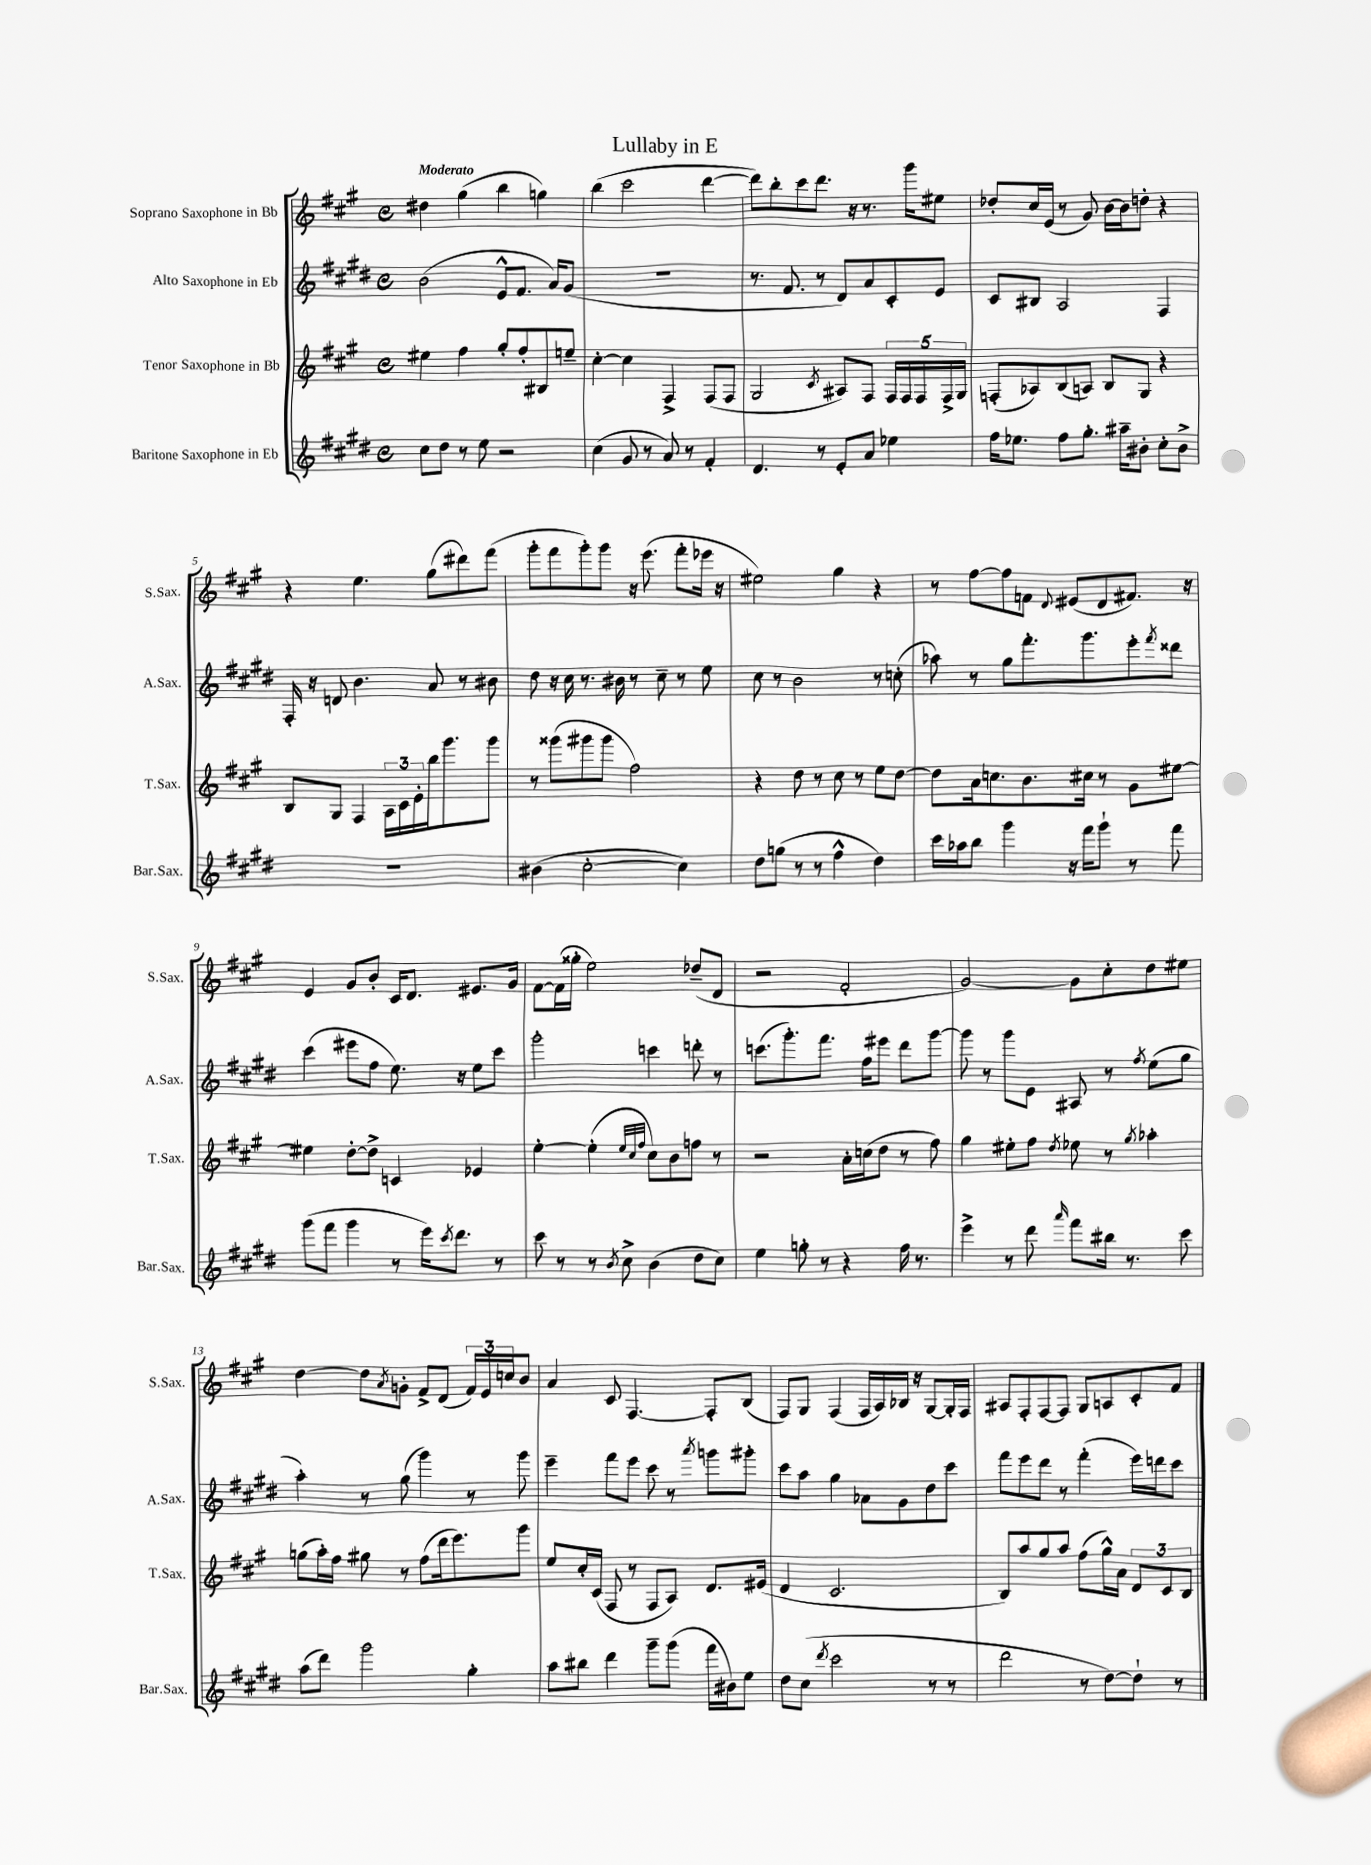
\header { title = "Lullaby in E" }
<<
\new StaffGroup <<
\new Staff = "s0" \with { instrumentName = "Soprano Saxophone in Bb" shortInstrumentName = "S.Sax." } {
    \clef treble \key a \major \defaultTimeSignature \time 4/4 \tempo "Moderato"
    dis''4 gis''4( b''4 g''4) |
    b''4( cis'''2 d'''4~ |
    d'''8) b''8-. cis'''8 d'''8. r16 r8. gis'''16 eis''8 |
    des''8-. cis''16 e'16( r8 gis'8) b'16~ b'16 d''8-. r4 |
    r4 e''4. gis''8( dis'''8) fis'''8( |
    gis'''8-. fis'''8 gis'''8-.) gis'''8 r16 e'''8.( fis'''8-. ees'''16 r16 |
    eis''2) gis''4 r4 |
    r8 fis''8~ fis''8 f'8 \appoggiatura { d'8 } eis'8( d'8 fis'8.) r16 |
    e'4 gis'8 b'8-. cis'16 d'8. eis'8. gis'16 |
    fis'8~ fis'16( gisis''16-. e''2) des''8--( d'8 |
    r2 fis'2-. |
    gis'2~) gis'8 cis''8-. d''8 eis''8 |
    d''4~ d''8 \acciaccatura { a'8 } g'8-. fis'8-> d'8( \tuplet 3/2 { fis'16) e'16 c''16 } b'8 |
    a'4 cis'8 fis4.~ fis8-. b8( |
    fis8) gis8 fis4( fis16 a16) bes16 r16 gis8~ gis16-. fis16 |
    ais8 fis8-. fis8~ fis8 gis8 a8 cis'8-. fis'8 \bar "|." |
}
\new Staff = "s1" \with { instrumentName = "Alto Saxophone in Eb" shortInstrumentName = "A.Sax." } {
    \clef treble \key e \major \defaultTimeSignature \time 4/4
    b'2( e'8-^ fis'8. a'16) gis'8( |
    R1 |
    r8. fis'8. r8 dis'8) a'8 cis'8-. e'8 |
    cis'8 bis8 a2 fis4 |
    fis16-. r16 d'8 b'4. a'8 r8 bis'8 |
    dis''8 r16 cis''16 r8. bis'16 r8 cis''8-- r8 e''8 |
    cis''8 r8 b'2 r8 c''8-.( |
    aes''8) r8 gis''8 fis'''8.-. gis'''8. e'''8-. \acciaccatura { fis'''8 } disis'''8 |
    cis'''4( eis'''8 fis''8 e''8.) r16 e''8 cis'''8 |
    gis'''2-. c'''4 d'''8-. r8 |
    c'''8.( gis'''8.-.) fis'''8. fis''16 eis'''8 dis'''8 gis'''8~ |
    gis'''8 r8 gis'''8 e'8 ais8 r8 \acciaccatura { fis''8 } e''8( gis''8 |
    a''4-.) r8 gis''8( gis'''4) r8 gis'''8 |
    e'''4-- fis'''8 e'''8 cis'''8 r8 \acciaccatura { a'''8 } g'''8 gis'''8-. |
    cis'''8 a''8 gis''4 aes'8 gis'8 dis''8 cis'''8 |
    fis'''8 e'''8 dis'''8 r8 fis'''4-.( e'''16) d'''16 cis'''8 \bar "|." |
}
\new Staff = "s2" \with { instrumentName = "Tenor Saxophone in Bb" shortInstrumentName = "T.Sax." } {
    \clef treble \key a \major \defaultTimeSignature \time 4/4
    eis''4 fis''4 gis''8-. fis''8-. bis8 e''8-- |
    cis''4~-. cis''4 fis4-> fis8( fis8 |
    gis2 \acciaccatura { cis'8 } ais8) fis8 \tuplet 5/4 { fis16 fis16 fis16 fis16-> gis16 } |
    f8-.( aes8) b8( a8) b8 gis8 r4 |
    b8 gis8 fis4 \tuplet 3/2 { a16 cis'16 e'16-. } b''16 gis'''8. gis'''8 |
    r8 gisis'''8( gis'''8 gis'''8 fis''2) |
    r4 d''8 r8 cis''8 r8 e''8 d''8~ |
    d''8 a'16 c''8. b'8. cis''16 r8 gis'8 eis''8~ |
    eis''4 d''8~-. d''8-> c'4 ees'4 |
    e''4~-. e''4-.( \grace { e''32 cis''32 fis''32 } cis''8) b'8 f''8 r8 |
    r2 a'16-. c''16( d''8 r8 fis''8) |
    gis''4 eis''8-. fis''8 \acciaccatura { d''8 } ees''8 r8 \acciaccatura { gis''8 } aes''4-. |
    g''8( a''16-.) fis''16 gis''8 r8 fis''8( d'''16 e'''8.) gis'''8 |
    e''8 cis''16-. cis'16( fis8 r8 fis8 a8) d'8. eis'16( |
    d'4 cis'2. |
    b8) a''8 gis''8 a''8 fis''8( gis''16-^) a'16 \tuplet 3/2 { d'8 cis'8 b8 } \bar "|." |
}
\new Staff = "s3" \with { instrumentName = "Baritone Saxophone in Eb" shortInstrumentName = "Bar.Sax." } {
    \clef treble \key e \major \defaultTimeSignature \time 4/4
    cis''8 dis''8 r8 e''8 r2 |
    cis''4( gis'8 r8 a'8) r8 fis'4-. |
    dis'4. r8 e'8-. a'8 ees''4 |
    fis''16 ees''8. fis''8 gis''8.-. ais''16-- bis'8-. cis''8-. bis'8-> |
    R1 |
    bis'4( cis''2~-. cis''4) |
    dis''8 g''8( r8 r8 fis''4-^ dis''4) |
    cis'''16 aes''16 b''8 gis'''4 r16 fis'''16 gis'''8-! r8 fis'''8 |
    gis'''8( fis'''8 gis'''4 r8 e'''16) \acciaccatura { cis'''8 } dis'''8. r8 |
    cis'''8 r8 r8 \acciaccatura { b'8 } cis''8-> b'4( dis''8 cis''8) |
    e''4 g''8-. r8 r4 fis''16 r8. |
    e'''4-> r8 dis'''8 \grace { a'''16 } fis'''8 bis''16 r8. cis'''8 |
    a''8( dis'''8) gis'''2 gis''4-. |
    a''8 bis''8 dis'''4 gis'''8-- gis'''8( fis'''16 bis'16) e''8 |
    dis''8 cis''8( \acciaccatura { dis'''8 } cis'''2 r8 r8 |
    dis'''2 r8 dis''8~) dis''8-! r8 \bar "|." |
}
>>
>>
